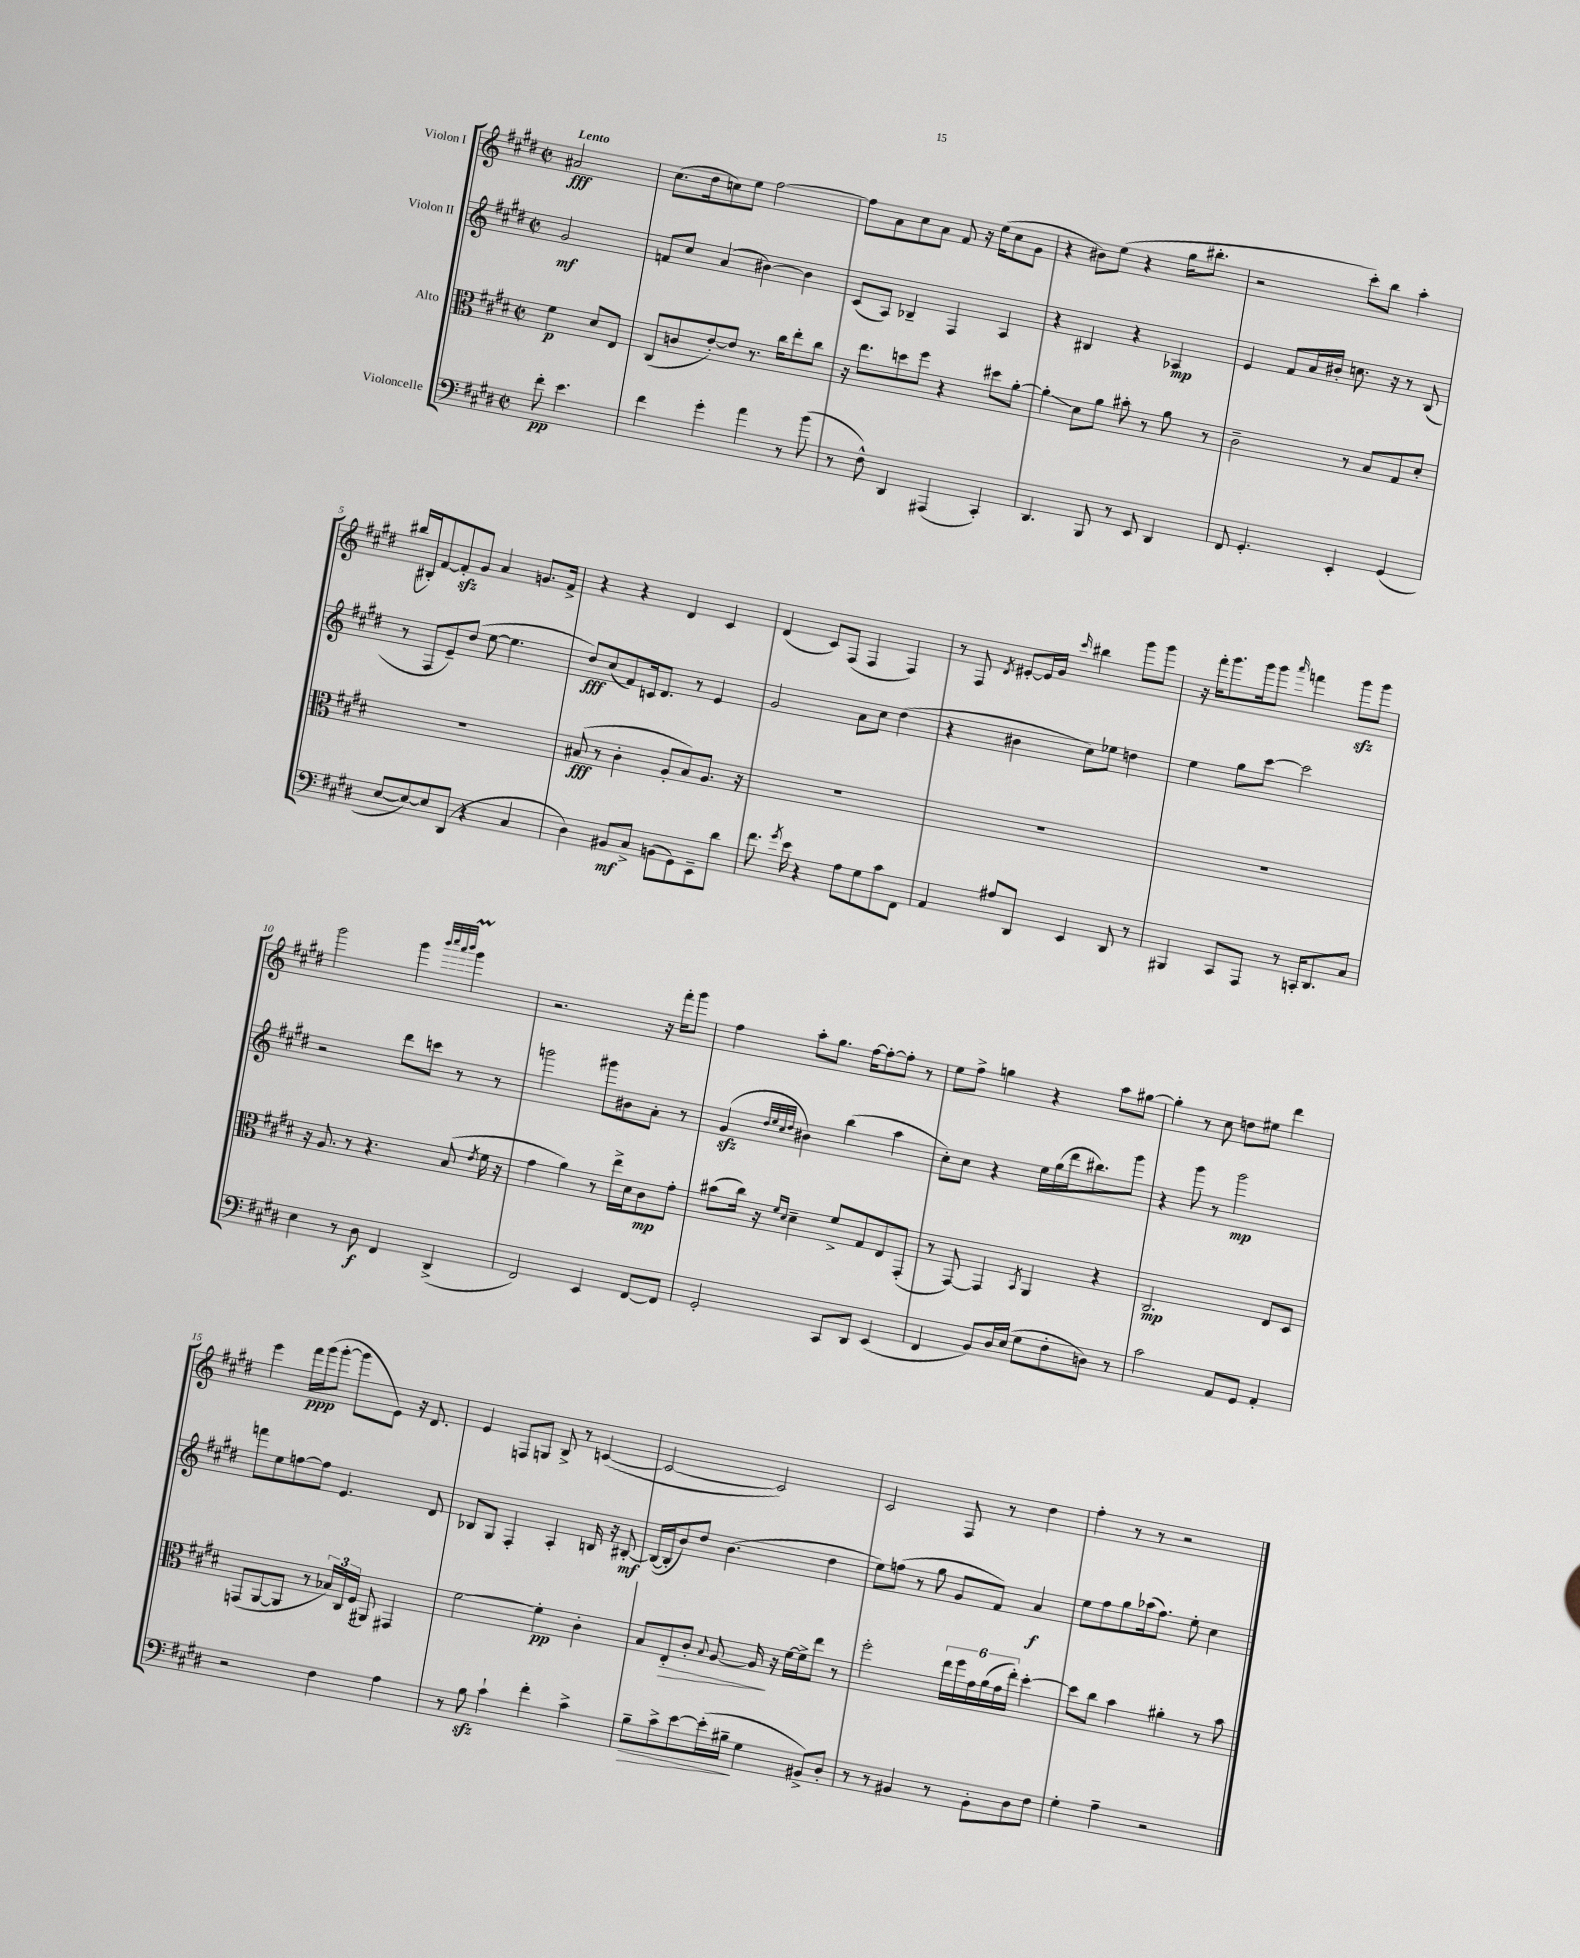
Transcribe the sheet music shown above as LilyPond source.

<<
\new StaffGroup <<
\new Staff = "s0" \with { instrumentName = "Violon I" } {
    \clef treble \key e \major \defaultTimeSignature \time 2/2 \partial 2 \tempo "Lento"
    \autoBeamOff ais'2\fff |
    cis''8.[( dis''16 c''8) e''8] fis''2~ |
    fis''8[ a'8 cis''8 a'8] fis'8 r16 e''16[( cis''8 gis'8] |
    r4 bis'8[) e''8]( r4 gis''16[ bis''8.]-. |
    r2 cis'''8[-.) b''8] a''4-. |
    bis''16[( bis16-.) fis'8~ fis'8-.\sfz gis'8] a'4 g'8.[ fis'16]-> |
    r4 r4 dis'4 cis'4 |
    dis'4( cis'8[) fis8]( fis4 fis4) |
    r8 fis8 \acciaccatura { dis'8 } eis'8[~-. eis'16 gis'16] \grace { cis'''16 } bis''4 gis'''8[ gis'''8] |
    r16 fis'''16[-. gis'''8. gis'''16 gis'''8] \grace { a'''16 } f'''4 gis'''8[\sfz gis'''8] |
    gis'''2 gis'''4 \grace { b'''32[ cis''''32 a'''32 b'''32] } gis'''4\prall |
    r2. r16 fis'''16[-. gis'''8] |
    fis''4 a''8[-. gis''8.] fis''16[~ fis''8~-. fis''8]-. r8 |
    e''8[ fis''8]-> g''4 r4 a''8[ gis''8]~ |
    gis''4-. r8 cis''8 d''8[ eis''8] dis'''4 |
    e'''4 fis'''16[\ppp gis'''16( gis'''8]~-. gis'''8[ e'8]) r16 dis'8. |
    e'4 f8[ g8] b8-> r8 c'4~( |
    c'2~ c'2) |
    cis'2 fis8 r8 dis''4 |
    fis''4-. r8 r8 r2 \bar "|." |
}
\new Staff = "s1" \with { instrumentName = "Violon II" } {
    \clef treble \key e \major \defaultTimeSignature \time 2/2 \partial 2
    \autoBeamOff gis'2\mf |
    f'8[ cis''8] a'4( bis'4~) bis'4 |
    cis'8[( a8]) bes4-- fis4 a4 |
    r4 bis4 r4 aes4\mp |
    e'4 fis'8[ a'16 bis'16]-. c''8. r16 r8 b8( |
    r8 fis8[ e'8--) dis''8]( e''8~ e''4. |
    dis''8[\fff) cis''8( fis'8) c'16 dis'8.] r8 e'4 |
    gis'2 a'8[ cis''8] dis''4( |
    r4 bis'4 cis''8[) ees''8] d''4 |
    e''4 gis''8[ cis'''8]~ cis'''2 |
    r2 dis'''8[ c'''8] r8 r8 |
    g'''2 gis'''8[ bis'8 a'8]-. r8 |
    gis'4\sfz( \grace { dis''32[ e''32 cis''32 dis''32] } bis'4) b''4( a''4 |
    cis''8[-.) cis''8] r4 e''16[ gis''16( dis'''16 bis''8.) gis'''8] |
    r4 gis'''8 r8 gis'''2\mp |
    f'''8[ e''8 f''8~ f''8] e'4. dis'8 |
    bes8[ gis8] fis4-. a4-. b16 r16 bis8~-.\mf |
    bis16[~( bis16-. b'8) dis''8] b'4.( dis''4 |
    e''8[) f''8]( r8 gis''8 gis'8[ fis'8]) a'4\f |
    e''8[ fis''8 gis''8 aes''16( fis''8.]) e''8-. cis''4 \bar "|." |
}
\new Staff = "s2" \with { instrumentName = "Alto" } {
    \clef alto \key e \major \defaultTimeSignature \time 2/2 \partial 2
    \autoBeamOff fis'4\p dis'8[ e8] |
    cis8[( c'8 e'8~-.) e'8] r8. cis''16[ e''8-. cis''8] |
    r16 e''8.[ d''8 fis''8] r4 dis''8[ a'8]~-. |
    a'4-.\glissando dis'8[ a'8] bis'8-. r8 a'8 r8 |
    cis'2-- r8 b8[ gis8 dis'8]-. |
    R1 |
    bis8\fff( r8 cis'4-. a8[-. bis8) a8.] r16 |
    R1 |
    R1 |
    R1 |
    r16 a8. r8 r4. b8( \acciaccatura { e'8 } fis'16 r16 |
    gis'4 a'4) r8 e''16[-> dis'16 cis'8\mp gis'8]-. |
    bis'8[( cis''16]) r16 \grace { fis'16[ dis'16] } dis'4-- fis'8[-> gis8 e8 gis,8]-.( |
    r8 gis,8~) gis,4 \acciaccatura { b,8 } a,4 r4 |
    cis2.\mp e8[ dis8] |
    g,8[( a,8~ a,8] r8 \tuplet 3/2 { bes16[) cis16 fis16]( } ais,8) gis,4 |
    fis'2~ fis'4-.\pp cis'4-. |
    b8[ e8-.\> cis'8]-. \appoggiatura { b8 } a8~ a16\! r16 fis'16[~ fis'16-> e''8] r8 |
    fis''2-. \tuplet 6/4 { e''16[ fis''16 gis'16 a'16( gis'16 e''16]-.) } dis''4~-. |
    dis''8[ cis''8] b'4 ais'4-. r8 b'8 \bar "|." |
}
\new Staff = "s3" \with { instrumentName = "Violoncelle" } {
    \clef bass \key e \major \defaultTimeSignature \time 2/2 \partial 2
    \autoBeamOff fis'8-.\pp e'4. |
    fis'4 gis'4-. a'4 r8 b'8( |
    r8 fis8-^) dis,4 ais,,4( cis,4-.) |
    dis,4. b,,8 r8 e,8 dis,4 |
    fis,8 gis,4.-. e,4-. gis,4( |
    e8[~ e8~) e8 dis,8]( r4 cis4 |
    dis4) bis,8[\mf cis8]-> b,8[( gis,8) e,8-- dis'8] |
    fis'8. \acciaccatura { gis'8 } e'16 r4 a8[ gis8 cis'8 fis,8] |
    a,4 ais8[ dis,8] e,4 dis,8 r8 |
    bis,,4 cis,8[ a,,8] r8 c,16[-. dis,8. cis8] |
    e4 r8 dis8\f fis,4 dis,4->( |
    fis,2) e,4 fis,8[~ fis,8] |
    gis,2-. cis,8[ dis,8] e,4( |
    fis,4 b,8[) dis16 e16]( gis8[ fis8-. d8]) r8 |
    cis'2 a,8[ gis,8] a,4-. |
    r2 fis4 a4 |
    r8 b8\sfz cis'4-! fis'4-. cis'4-> |
    b8[--\> cis'8-> e'8~ e'16-.( bis16]--\! gis4 bis,8[->) dis8]-. |
    r8 r8 bis,4 r8 bis,8[-. dis8 fis8] |
    gis4-. a4-- r2 \bar "|." |
}
>>
>>
